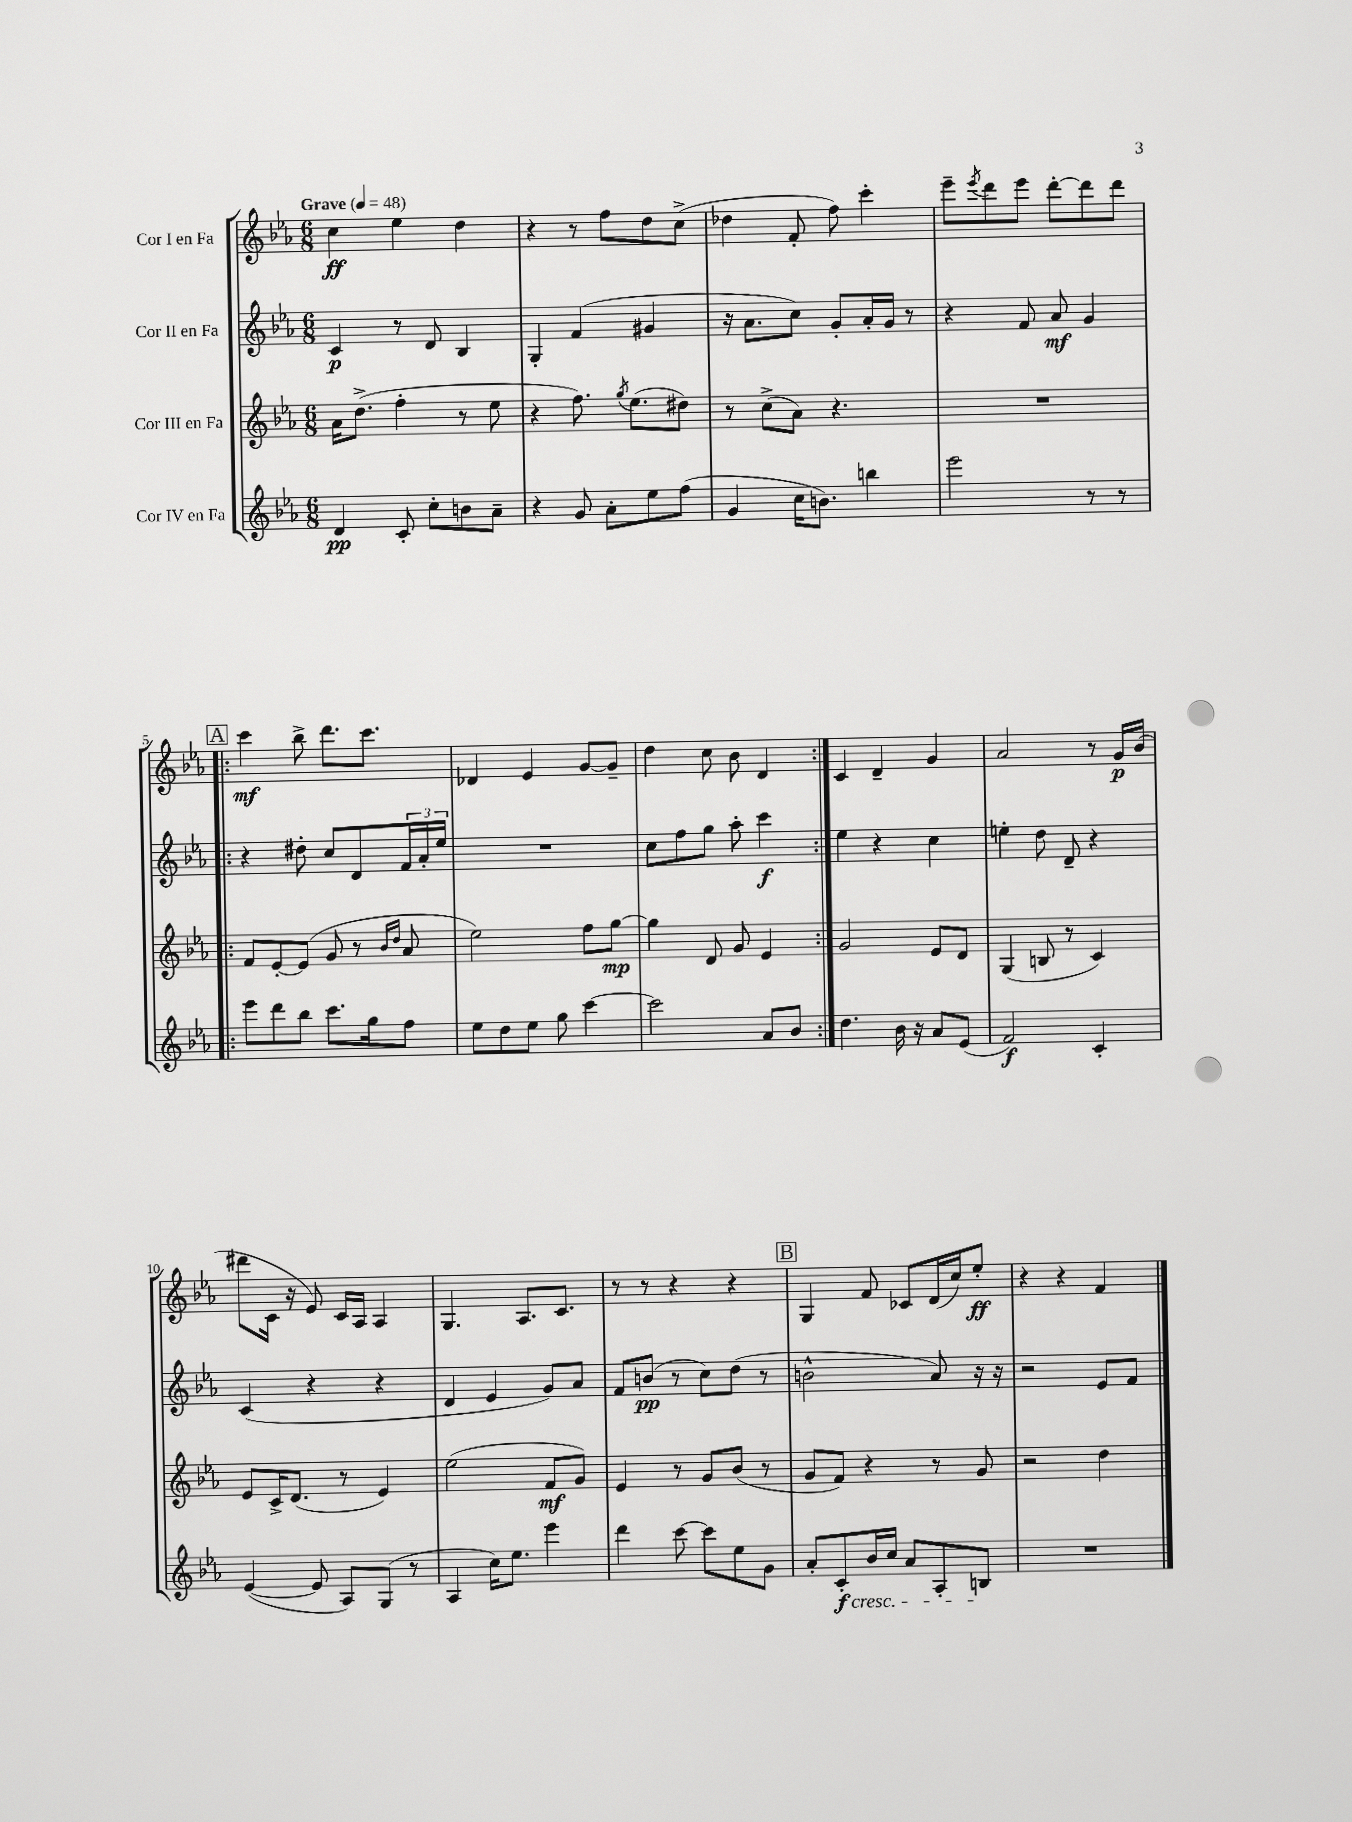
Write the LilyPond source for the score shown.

<<
\new StaffGroup <<
\new Staff = "s0" \with { instrumentName = "Cor I en Fa" } {
    \clef treble \key ees \major \numericTimeSignature \time 6/8 \tempo "Grave" 4 = 48
    c''4\ff ees''4 d''4 |
    r4 r8 f''8 d''8 c''8->( |
    des''4 f'8-. f''8) c'''4-. |
    ees'''8-- \acciaccatura { ees'''8 } d'''8 ees'''8 d'''8~-. d'''8 d'''8 |
    \repeat volta 2 { \mark \markup { \box "A" } c'''4\mf bes''8-> d'''8. c'''8. |
    des'4 ees'4 g'8~ g'8-- |
    d''4 c''8 bes'8 d'4 | }
    c'4 d'4-- g'4 |
    aes'2 r8 g'16\p bes'16( |
    dis'''8 c'16 r16 ees'8) c'16 aes16 aes4 |
    g4. aes8. c'8. |
    r8 r8 r4 r4 |
    \mark \markup { \box "B" } g4 f'8 ces'8 d'16( c''16) ees''8-.\ff |
    r4 r4 f'4 \bar "|." |
}
\new Staff = "s1" \with { instrumentName = "Cor II en Fa" } {
    \clef treble \key ees \major \numericTimeSignature \time 6/8
    c'4\p r8 d'8 bes4 |
    g4-. f'4( gis'4 |
    r16 aes'8. c''8) g'8-. aes'16-. g'16 r8 |
    r4 f'8 aes'8\mf g'4 |
    \repeat volta 2 { \mark \markup { \box "A" } r4 dis''8-. c''8 d'8 \tuplet 3/2 { f'16 aes'16-. ees''16 } |
    R2. |
    c''8 f''8 g''8 aes''8-. c'''4\f | }
    ees''4 r4 c''4 |
    e''4-. d''8 d'8-- r4 |
    c'4( r4 r4 |
    d'4 ees'4 g'8) aes'8 |
    f'8 b'8\pp( r8 c''8) d''8( r8 |
    \mark \markup { \box "B" } b'2-^ aes'8) r16 r16 |
    r2 ees'8 f'8 \bar "|." |
}
\new Staff = "s2" \with { instrumentName = "Cor III en Fa" } {
    \clef treble \key ees \major \numericTimeSignature \time 6/8
    aes'16 d''8.->( f''4-. r8 ees''8 |
    r4 f''8.) \acciaccatura { g''8 } ees''8.( dis''8) |
    r8 c''8->( aes'8) r4. |
    R2. |
    \repeat volta 2 { \mark \markup { \box "A" } f'8 ees'8~-. ees'8( g'8 r8 \grace { bes'16 d''16 } aes'8 |
    ees''2) f''8 g''8~\mp |
    g''4 d'8 g'8 ees'4 | }
    g'2 ees'8 d'8 |
    g4( b8 r8 c'4) |
    ees'8 c'16-> d'8.( r8 ees'4) |
    ees''2( f'8\mf g'8) |
    ees'4 r8 g'8 bes'8( r8 |
    \mark \markup { \box "B" } g'8 f'8) r4 r8 g'8 |
    r2 d''4 \bar "|." |
}
\new Staff = "s3" \with { instrumentName = "Cor IV en Fa" } {
    \clef treble \key ees \major \numericTimeSignature \time 6/8
    d'4\pp c'8-. c''8-. b'8 aes'8-- |
    r4 g'8 aes'8-. ees''8 f''8( |
    g'4 c''16 b'8.) b''4 |
    ees'''2 r8 r8 |
    \repeat volta 2 { \mark \markup { \box "A" } ees'''8 d'''8 bes''8 c'''8. g''16 f''8 |
    ees''8 d''8 ees''8 g''8 c'''4~ |
    c'''2 aes'8 bes'8 | }
    d''4. bes'16 r16 aes'8 ees'8( |
    f'2\f) c'4-. |
    ees'4~( ees'8 aes8) g8( r8 |
    aes4 c''16) ees''8. ees'''4 |
    d'''4 c'''8~ c'''8 ees''8 g'8 |
    \mark \markup { \box "B" } aes'8-. c'8-.\f\cresc bes'16 c''16 aes'8 aes8-. b8\! |
    R2. \bar "|." |
}
>>
>>
